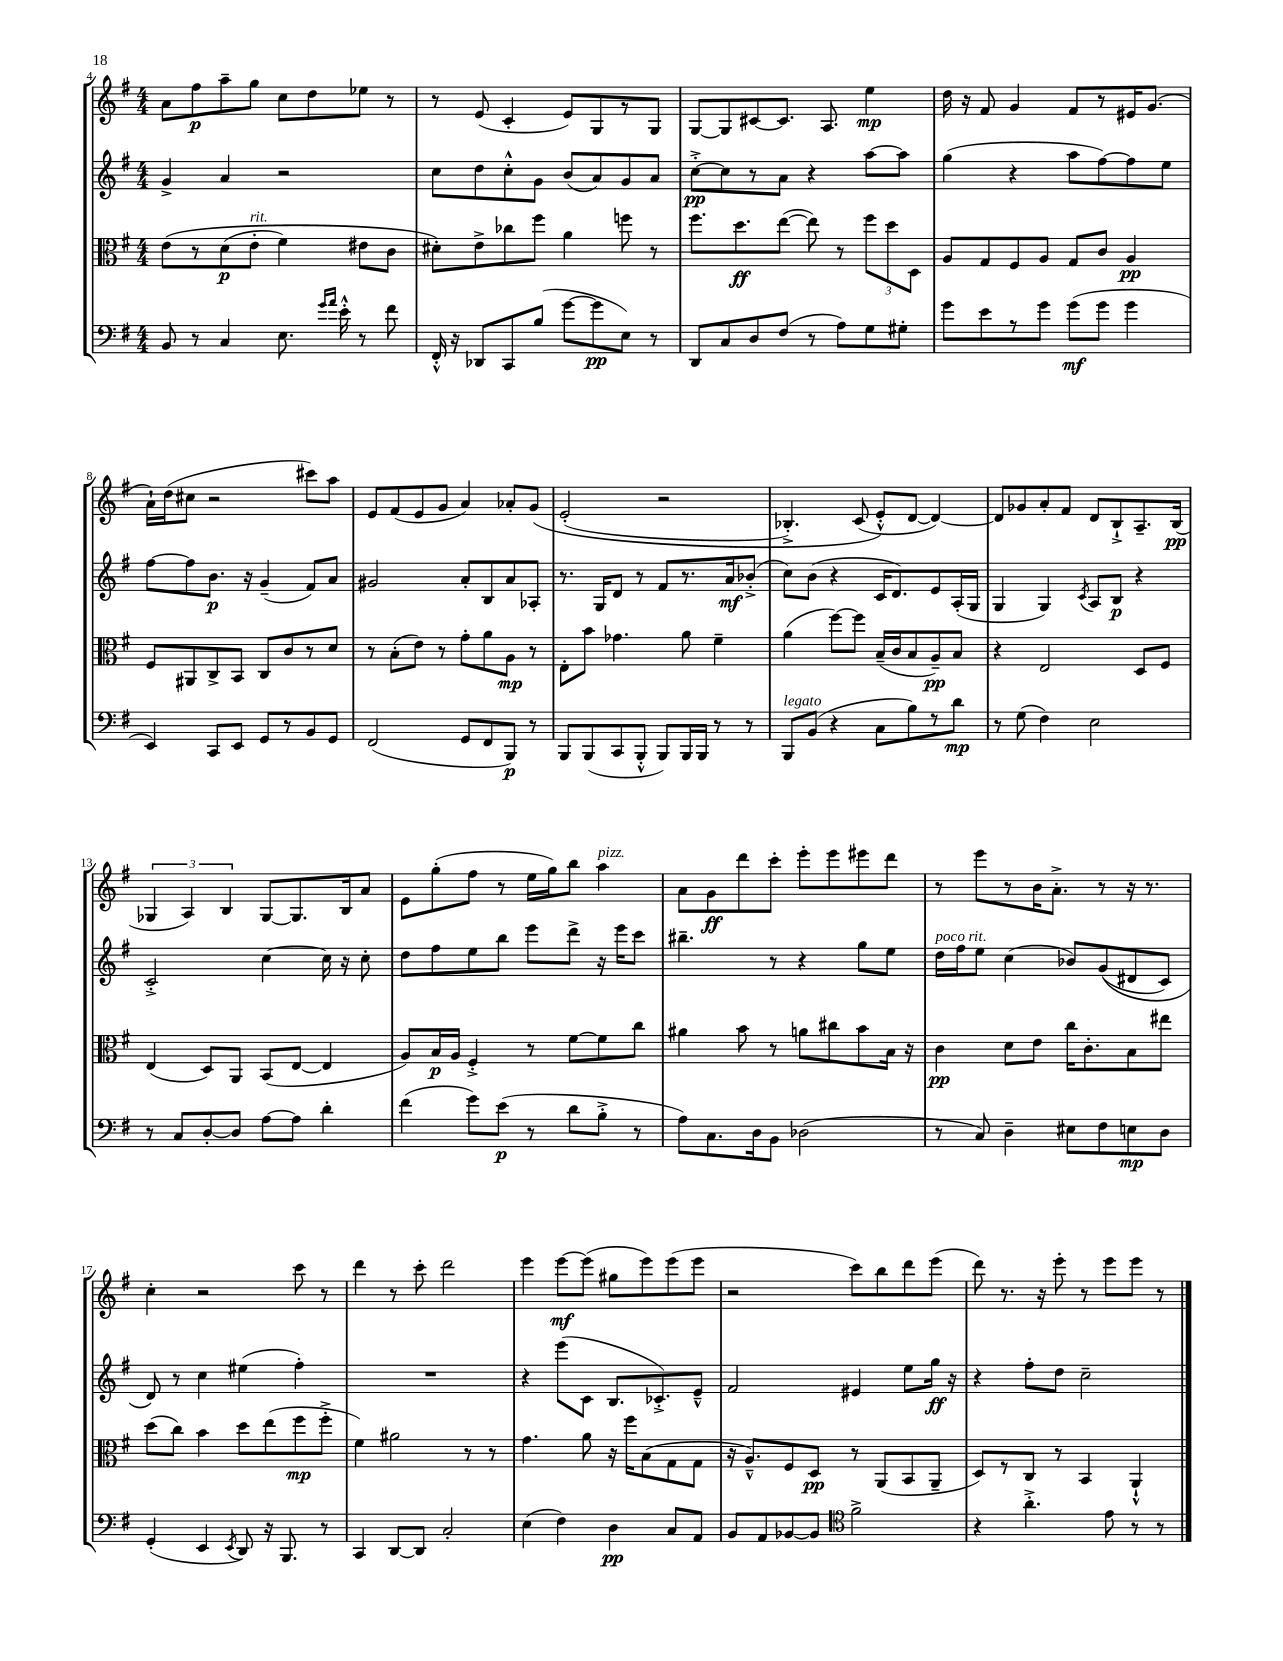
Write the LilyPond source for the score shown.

<<
\new StaffGroup <<
\new Staff = "s0" {
    \clef treble \key g \major \numericTimeSignature \time 4/4
    \autoBeamOff a'8[ fis''8\p a''8-- g''8] c''8[ d''8 ees''8] r8 |
    r8 e'8( c'4-. e'8[) g8 r8 g8] |
    g8[~ g8 cis'8~ cis'8.] a8. e''4\mp |
    d''16 r16 fis'8 g'4 fis'8[ r8 eis'16 g'8.]( |
    a'16[-!) d''16( cis''8] r2 cis'''8[) a''8] |
    e'8[ fis'8( e'8 g'8] a'4) aes'8[-. g'8]\( |
    e'2-.( r2 |
    bes4.-.->) c'8( e'8[-.-^\) d'8]~ d'4~) |
    d'8[ ges'8 a'8-. fis'8] d'8[ b8-!-> a8.-- b16]\pp( |
    \tuplet 3/2 { ges4 a4) b4 } ges8[~ ges8. b16 a'8] |
    e'8[ g''8-.( fis''8] r8 e''16[ g''16) b''8] a''4^\markup { \italic "pizz." } |
    a'8[ g'8\ff d'''8 c'''8]-. e'''8[-. e'''8 eis'''8 d'''8] |
    r8 e'''8[ r8 b'16 a'8.]-.-> r8 r16 r8. |
    c''4-. r2 c'''8 r8 |
    d'''4 r8 c'''8-. d'''2 |
    e'''4 e'''8[~\mf e'''8]( gis''8[ e'''8) e'''8( e'''8] |
    r2 c'''8[) b''8 d'''8 e'''8]( |
    d'''8) r8. r16 e'''8-. r8 e'''8[ e'''8] r8 \bar "|." |
}
\new Staff = "s1" {
    \clef treble \key g \major \numericTimeSignature \time 4/4
    \autoBeamOff g'4-> a'4 r2 |
    c''8[ d''8 c''8-.-^ g'8] b'8[( a'8) g'8 a'8] |
    c''8[~-.->\pp c''8 r8 a'8] r4 a''8[~ a''8] |
    g''4( r4 a''8[ fis''8~) fis''8 e''8] |
    fis''8[~ fis''8 b'8.]\p r16 g'4--( fis'8[) a'8] |
    gis'2 a'8[-. b8 a'8 aes8]-. |
    r8. g16[ d'8] r8 fis'8[ r8. a'16\mf bes'8]-.->( |
    c''8[) b'8]( r4 c'16[ d'8.) e'8 a16-.( g16] |
    g4 g4) \acciaccatura { c'8 } a8[ b8]\p r4 |
    c'2-.-> c''4~ c''16 r16 c''8-. |
    d''8[ fis''8 e''8 b''8] e'''8[ d'''8]-> r16 e'''16[ c'''8] |
    bis''4.-- r8 r4 g''8[ e''8] |
    d''16[^\markup { \italic "poco rit." } fis''16 e''8] c''4( bes'8[) g'8(\( dis'8 c'8]) |
    d'8\) r8 c''4 eis''4( fis''4-.) |
    R1 |
    r4 e'''8[( c'8] b8.[ ces'8.-.->) e'8]---^ |
    fis'2 eis'4 e''8[ g''16]\ff r16 |
    r4 fis''8[-. d''8] c''2-- \bar "|." |
}
\new Staff = "s2" {
    \clef alto \key g \major \numericTimeSignature \time 4/4
    \autoBeamOff e'8[\( r8 d'8\p( e'8]-.^\markup { \italic "rit." } fis'4) eis'8[ c'8] |
    dis'8[-.\) e'8-> ces''8 fis''8] a'4 f''8 r8 |
    fis''8.[ d''8.\ff e''8]~( e''8) r8 \tuplet 3/2 { fis''8[ d''8 d8] } |
    a8[ g8 fis8 a8] g8[ c'8] a4\pp |
    fis8[ ais,8 c8-> b,8] c8[ c'8 r8 d'8] |
    r8 b8[-.( e'8]) r8 g'8[-. a'8 a8]\mp r8 |
    e8[-. b'8] ges'4. a'8 fis'4-- |
    a'4( fis''8[~) fis''8] b16[--( c'16 b8 a8--\pp) b8] |
    r4 e2 d8[ fis8] |
    e4( d8[) a,8] b,8[( e8]~ e4 |
    a8[) b16\p a16] fis4-.-> r8 fis'8[~ fis'8 c''8] |
    ais'4 b'8 r8 a'8[ cis''8 b'8 b16] r16 |
    c'4\pp d'8[ e'8] c''16[ c'8.-. b8 eis''8] |
    d''8[( c''8]) b'4 d''8[ e''8( fis''8\mp fis''8]-.-> |
    fis'4) ais'2 r8 r8 |
    g'4. a'8 r16 fis''16[ b8( g8 g8] |
    r16 a8.[---^) fis8 d8]\pp r8 a,8[( b,8 a,8]-- |
    d8[) r8 c8] r8 b,4 a,4-!-^ \bar "|." |
}
\new Staff = "s3" {
    \clef bass \key g \major \numericTimeSignature \time 4/4
    \autoBeamOff b,8 r8 c4 e8. \grace { g'16[ a'16] } e'16-.-^ r8 fis'8 |
    fis,16-.-^ r16 des,8[ c,8 b8]( g'8[~ g'8\pp e8]) r8 |
    d,8[ c8 d8 fis8]( r8 a8[) g8 gis8]-. |
    g'8[ e'8 r8 g'8] g'8[\mf( g'8] g'4 |
    e,4) c,8[ e,8] g,8[ r8 b,8 g,8] |
    fis,2( g,8[ fis,8 b,,8]\p) r8 |
    b,,8[ b,,8( c,8 b,,8]-.-^ b,,8[) b,,16 b,,16] r8 r8 |
    b,,8[^\markup { \italic "legato" } b,8]( r4 c8[ b8) r8 d'8]\mp |
    r8 g8( fis4) e2 |
    r8 c8[ d8~-. d8] a8[~ a8] d'4-. |
    fis'4( g'8[) e'8]\p( r8 d'8[ b8]-.-> r8 |
    a8[) c8. d16 b,8] des2( |
    r8 c8) d4-- eis8[ fis8 e8\mp d8] |
    g,4-.( e,4 \acciaccatura { e,8 } d,8) r16 b,,8. r8 |
    c,4 d,8[~ d,8] c2-. |
    e4( fis4) d4\pp c8[ a,8] |
    b,8[ a,8 bes,8~ bes,8] \clef tenor fis'2-> |
    r4 a'4.-.-> e'8 r8 r8 \bar "|." |
}
>>
>>
\layout { \context { \Score currentBarNumber = #4 } }
